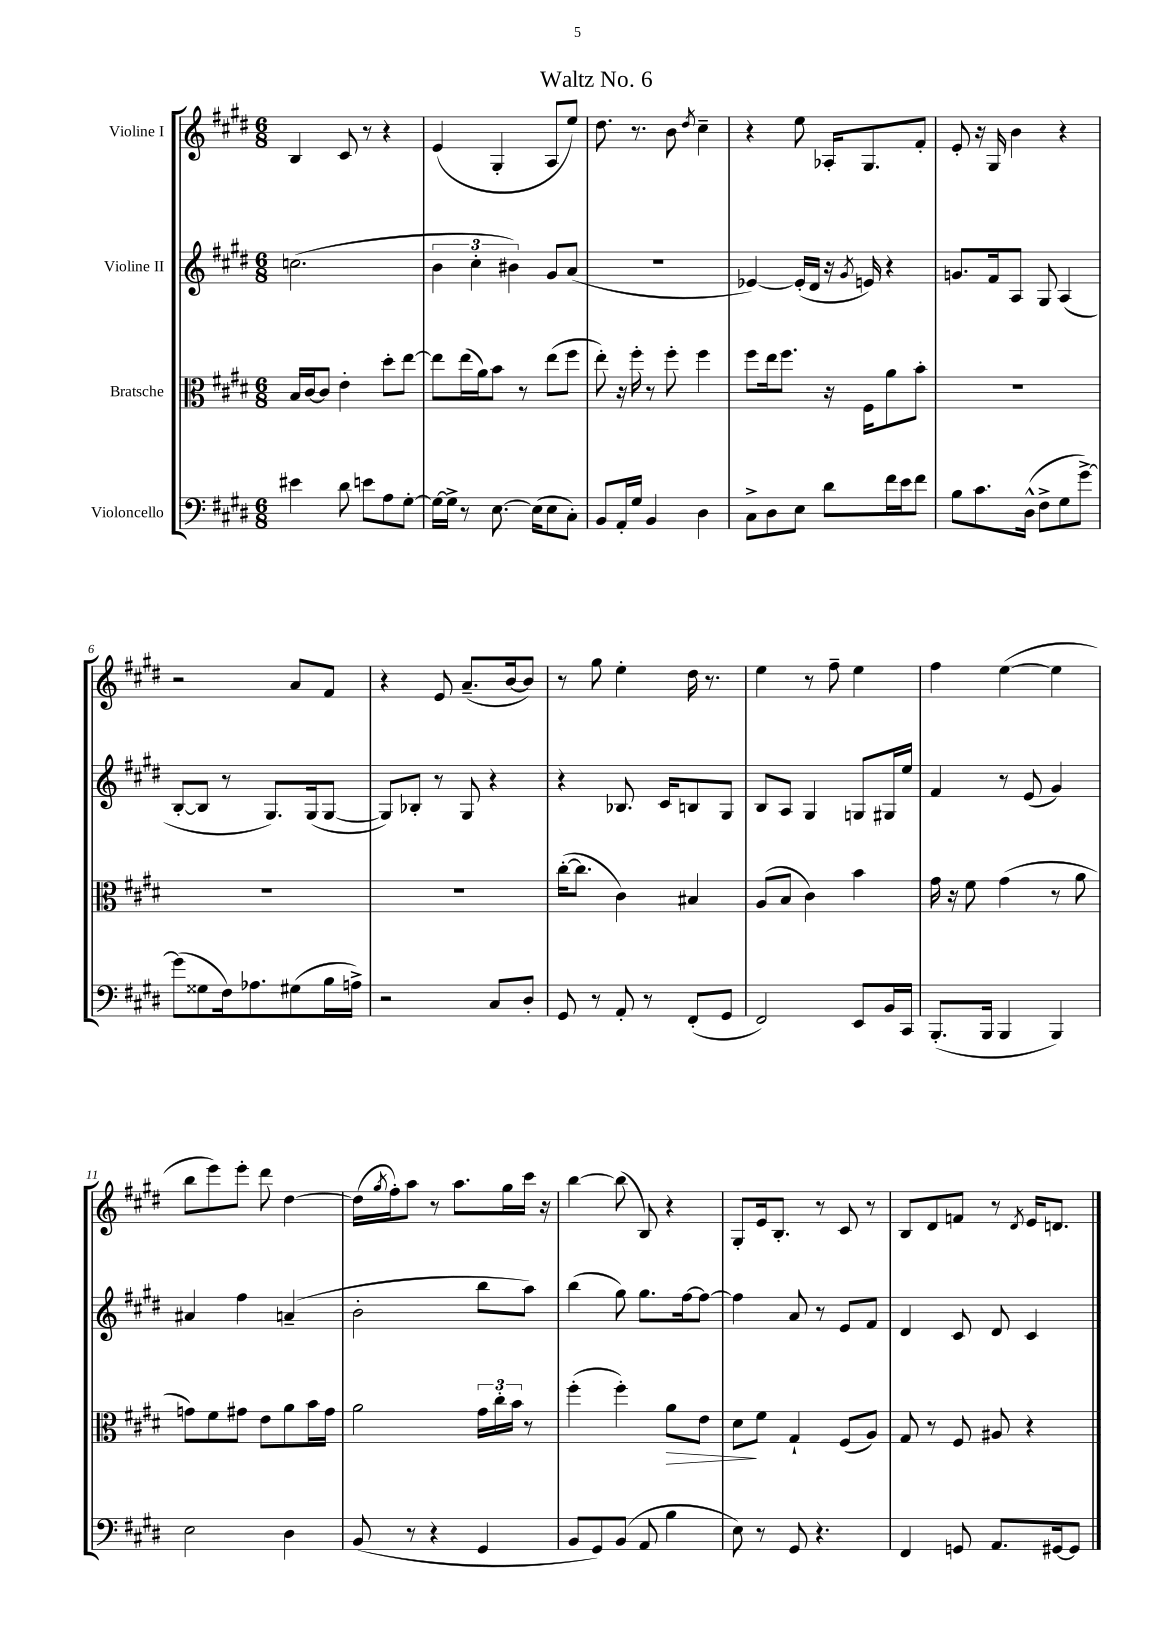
\header { title = "Waltz No. 6" }
<<
\new StaffGroup <<
\new Staff = "s0" \with { instrumentName = "Violine I" } {
    \clef treble \key e \major \numericTimeSignature \time 6/8
    b4 cis'8 r8 r4 |
    e'4( gis4-. a8 e''8) |
    dis''8. r8. b'8 \acciaccatura { dis''8 } cis''4-- |
    r4 e''8 aes16-. gis8. fis'8-. |
    e'8-. r16 gis16 b'4 r4 |
    r2 a'8 fis'8 |
    r4 e'8 a'8.--( b'16~ b'8) |
    r8 gis''8 e''4-. dis''16 r8. |
    e''4 r8 fis''8-- e''4 |
    fis''4 e''4~( e''4 |
    b''8 e'''8) e'''8-. dis'''8 dis''4~ |
    dis''16( \acciaccatura { gis''8 } fis''16-.) a''8 r8 a''8. gis''16 cis'''16 r16 |
    b''4~ b''8( b8) r4 |
    gis8-. e'16 b8.-. r8 cis'8 r8 |
    b8 dis'8 f'8 r8 \acciaccatura { dis'8 } e'16 d'8. \bar "|." |
}
\new Staff = "s1" \with { instrumentName = "Violine II" } {
    \clef treble \key e \major \numericTimeSignature \time 6/8
    c''2.( |
    \tuplet 3/2 { b'4 cis''4-. bis'4) } gis'8 a'8( |
    R2. |
    ees'4~) ees'16-.( dis'16 r16 \acciaccatura { gis'8 } e'16) r4 |
    g'8. fis'16 a8 gis8 a4( |
    b8~-. b8 r8 gis8.) gis16( gis8~ |
    gis8) bes8-. r8 gis8 r4 |
    r4 bes8. cis'16 b8 gis8 |
    b8 a8 gis4 g8 gis16 e''16 |
    fis'4 r8 e'8( gis'4) |
    ais'4 fis''4 a'4--( |
    b'2-. b''8 a''8) |
    b''4( gis''8) gis''8. fis''16~ fis''8~ |
    fis''4 a'8 r8 e'8 fis'8 |
    dis'4 cis'8 dis'8 cis'4 \bar "|." |
}
\new Staff = "s2" \with { instrumentName = "Bratsche" } {
    \clef alto \key e \major \numericTimeSignature \time 6/8
    b16 cis'16~ cis'8 e'4-. dis''8-. e''8~ |
    e''8 e''16( a'16) b'8 r8 e''8( fis''8 |
    e''8-.) r16 fis''16-. r8 fis''8-. fis''4 |
    fis''8 e''16 fis''8. r16 fis16 a'8 b'8-. |
    R2. |
    R2. |
    R2. |
    cis''16~-.( cis''8. cis'4) bis4 |
    a8( b8 cis'4) b'4 |
    gis'16 r16 fis'8 gis'4( r8 a'8 |
    g'8) fis'8 gis'8 e'8 a'8 b'16 gis'16 |
    a'2 \tuplet 3/2 { gis'16 cis''16-. b'16 } r8 |
    fis''4-.( fis''4-.) a'8\> e'8 |
    dis'8\! fis'8 gis4-! fis8( a8) |
    gis8 r8 fis8 ais8 r4 \bar "|." |
}
\new Staff = "s3" \with { instrumentName = "Violoncello" } {
    \clef bass \key e \major \numericTimeSignature \time 6/8
    eis'4 dis'8 e'8 a8 gis8~-. |
    gis16~ gis16-> r8 e8.~ e16( e8 cis8-.) |
    b,8 a,16-. gis16 b,4 dis4 |
    cis8-> dis8 e8 dis'8 fis'16 e'16 fis'8 |
    b8 cis'8. dis16-^( fis8-> gis8 gis'8~->) |
    gis'8( gisis8 fis16) aes8. gis8( b16 a16->) |
    r2 cis8 dis8-. |
    gis,8 r8 a,8-. r8 fis,8-.( gis,8 |
    fis,2) e,8 b,16 cis,16 |
    b,,8.-.( b,,16 b,,4 b,,4) |
    e2 dis4 |
    b,8( r8 r4 gis,4 |
    b,8 gis,8) b,8( a,8 b4 |
    e8) r8 gis,8 r4. |
    fis,4 g,8 a,8. gis,16~ gis,8 \bar "|." |
}
>>
>>
